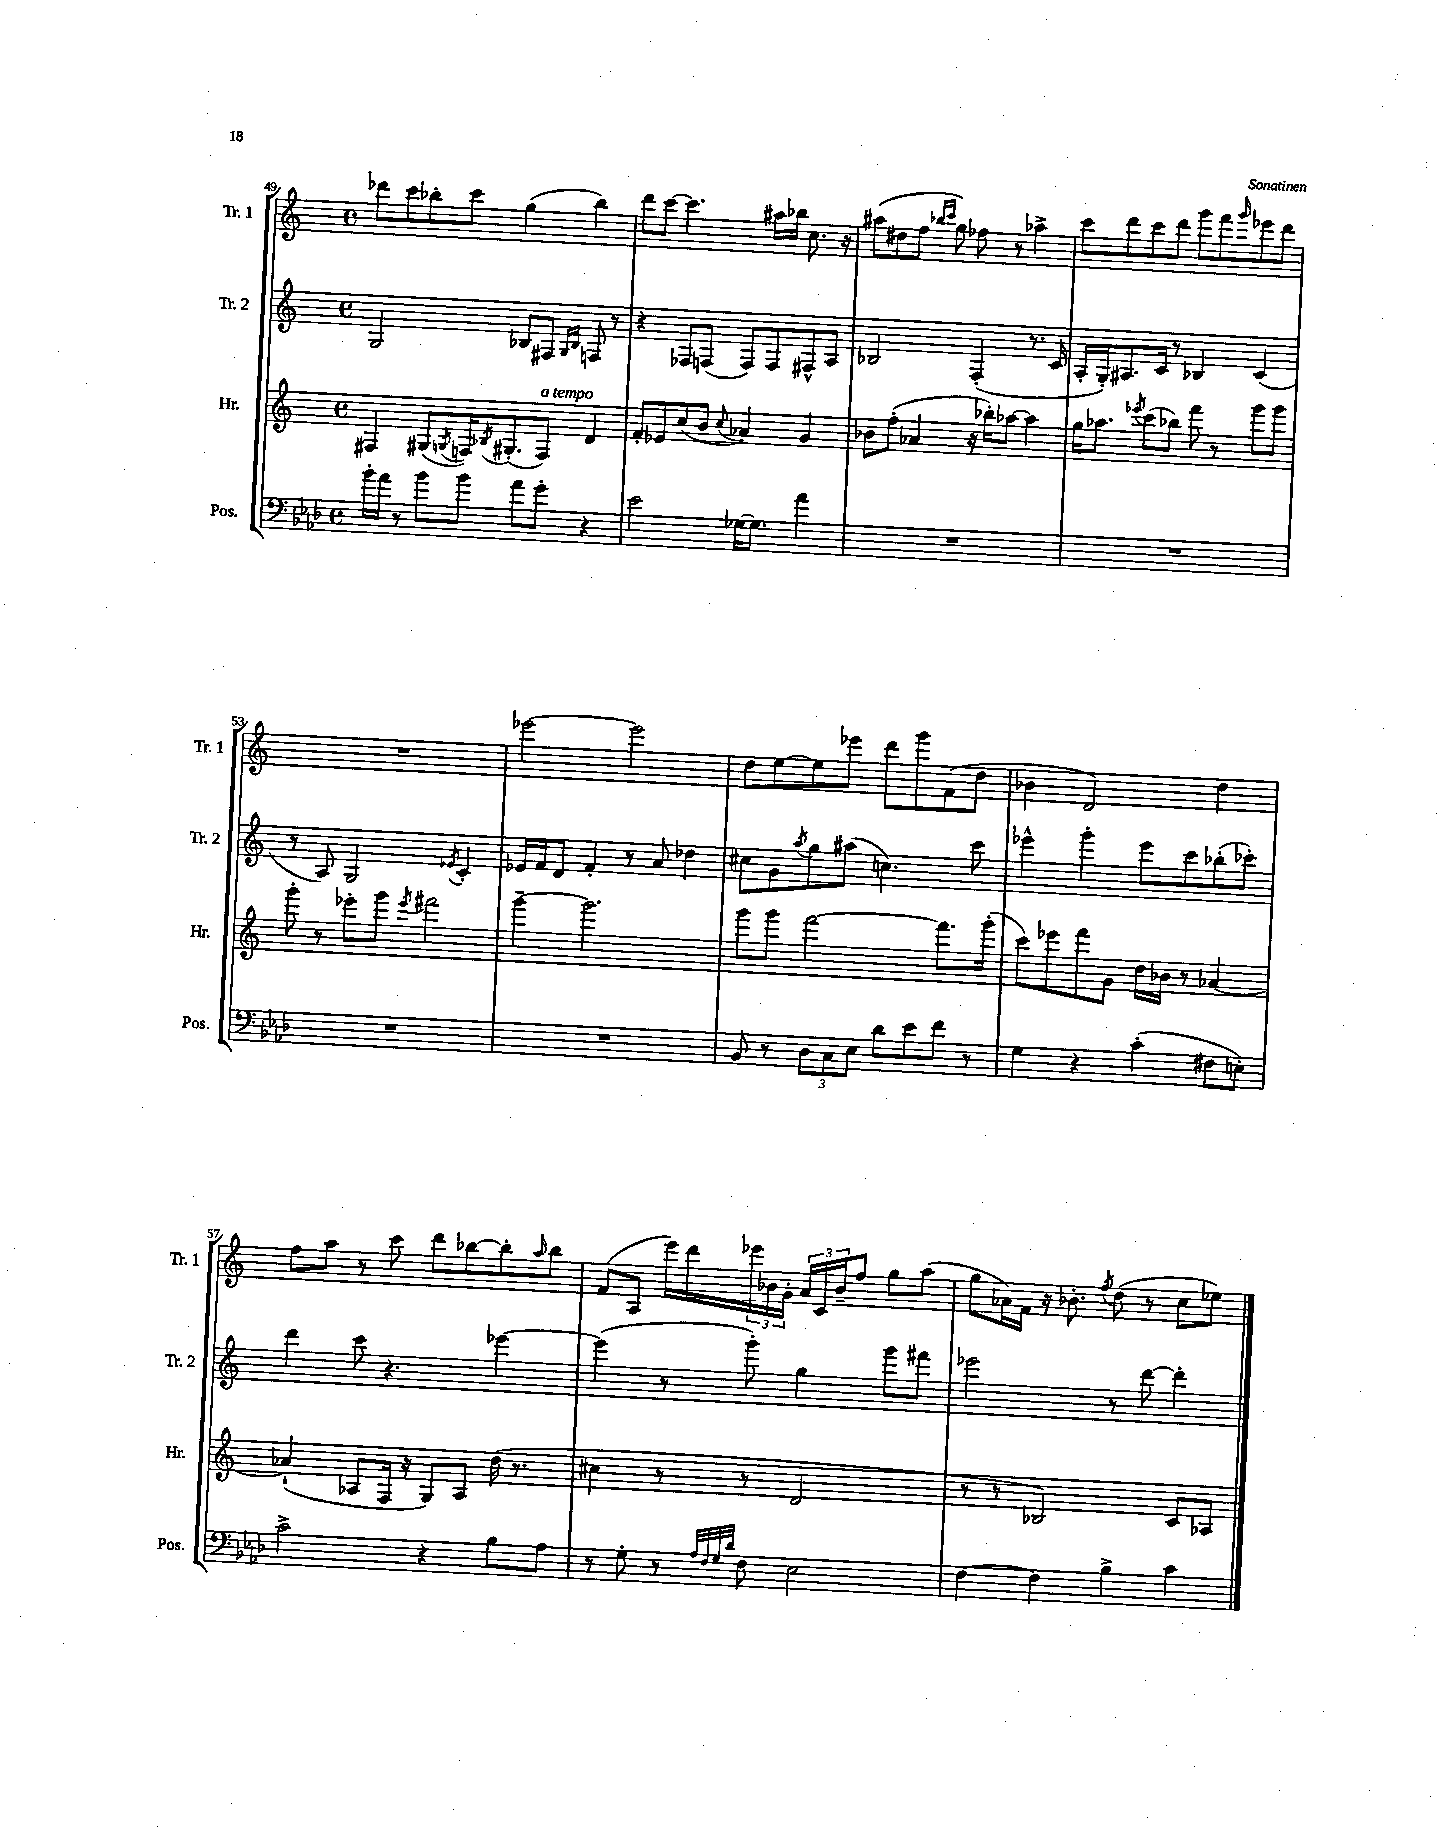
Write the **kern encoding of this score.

**kern	**kern	**kern	**kern
*staff4	*staff3	*staff2	*staff1
*clefF4	*clefG2	*clefG2	*clefG2
*k[b-e-a-d-]	*k[]	*k[]	*k[]
*M4/4	*M4/4	*M4/4	*M4/4
*met(c)	*met(c)	*met(c)	*met(c)
16b-'	4F#	2G	8ddd-
16a-	.	.	.
8r	.	.	8ccc
8b-	(8G#	.	8bb-'
.	8qG	.	.
8b-	16F)	.	8ccc
.	8qB-	.	.
.	(8.G#'	.	.
8a-	.	8B-	(4gg
8g'	8F)	8F#	.
.	.	16qqG	.
.	.	16qqB-	.
4r	4d	8F	4bb-)
.	.	8r	.
=	=	=	=
2e-	8f'	4r	8ddd
.	8e-	.	[8ccc
.	(8cc	8F-	4.ccc]
.	8b	(8F	.
.	8qqcc	.	.
[16G-	4a-)	8F)	.
8.G-]	.	.	.
.	.	8F	16aa#
.	.	.	16bb-
4a-	4g	8F#^^	8.cc
.	.	8A	.
.	.	.	16r
=	=	=	=
1r	8b-	2B-	(8aa#
.	(8ff'	.	8dd#
.	4a-	.	8ff
.	.	.	16qqbb-
.	.	.	16qqccc
.	.	.	8gg)
.	16r	(4F'	8ff-
.	16bb-')	.	.
.	[8aa-	.	8r
.	4aa-]	8.r	4aa-^
.	.	16c	.
=	=	=	=
1r	16gg	16A'	8ccc
.	8.aa-	16G')	.
.	.	8.A#	8ddd
.	8qeee-	.	.
.	(8ccc	.	8ccc
.	.	16c	.
.	8bb-)	8r	8ddd
.	8fff	4B-	8ggg
.	8r	.	8fff
.	.	.	16qqggg
.	8ggg	(4c	8eee-
.	8ggg	.	8ddd
=	=	=	=
1r	8ggg'	8r	1r
.	8r	8A)	.
.	8eee-'	2G	.
.	8ggg	.	.
.	8qeee-	.	.
.	2fff#	.	.
.	.	8qe-	.
.	.	4c'	.
=	=	=	=
1r	[4ggg~	16e-	[2eee-
.	.	16f	.
.	.	8d	.
.	2.ggg]	4f'	.
.	.	8r	2eee-]
.	.	8a	.
.	.	4dd-	.
=	=	=	=
8BB-	8ggg	8cc#	8dd
8r	8ggg	8g	[8ee
.	.	8qaa	.
12D-	[2fff	8gg	8ee]
12C	.	.	.
.	.	(8aa#	8eee-
12E-	.	.	.
8d-	.	4.cc)	8ddd
8e-	.	.	8ggg
8f	8.fff]	.	(8f
8r	.	8ccc	8dd
.	(16ggg'	.	.
=	=	=	=
4G	8ccc)	4eee-^^	4b-
.	8eee-	.	.
4r	8fff	4ggg'	2d)
.	8g	.	.
(4c'	16dd	8eee-	.
.	16b-	.	.
.	8r	8ccc	.
8F#	[4a-	(8bb-'	4dd
8E')	.	8ccc-')	.
=	=	=	=
2c^	(4a-`]	4ddd	8ff
.	.	.	8aa
.	8A-	8ccc	8r
.	16F	4.r	8ccc
.	16r	.	.
4r	8G)	.	8ddd
.	8A-	.	[8bb-
8B-	(16dd	[4eee-	8bb-']
.	8.r	.	.
.	.	.	16qqaa
8A-	.	.	8bb-
=	=	=	=
8r	4cc#	(4eee-]	(8f
8G'	.	.	8A
8r	8r	8r	16eee)
.	.	.	16ddd
32qqA-	.	.	.
32qqF	.	.	.
32qqG	.	.	.
32qqd-	.	.	.
8F	8r	8ggg')	24eee-
.	.	.	24b-
.	.	.	24g'
2E-	2d	4gg	24a
.	.	.	24c
.	.	.	24b-~
.	.	.	8ff
.	.	8ggg	8gg
.	.	8fff#	(8aa
=	=	=	=
[4F	8r	2eee-	8gg
.	8r	.	16a-)
.	.	.	16f
4F]	2B-)	.	16r
.	.	.	8.b-'
.	.	.	8qff
4B-^	.	8r	(8dd
.	.	[8ddd	8r
4c	8c	4ddd']	8cc
.	8A-	.	8ee-)
==	==	==	==
*-	*-	*-	*-
